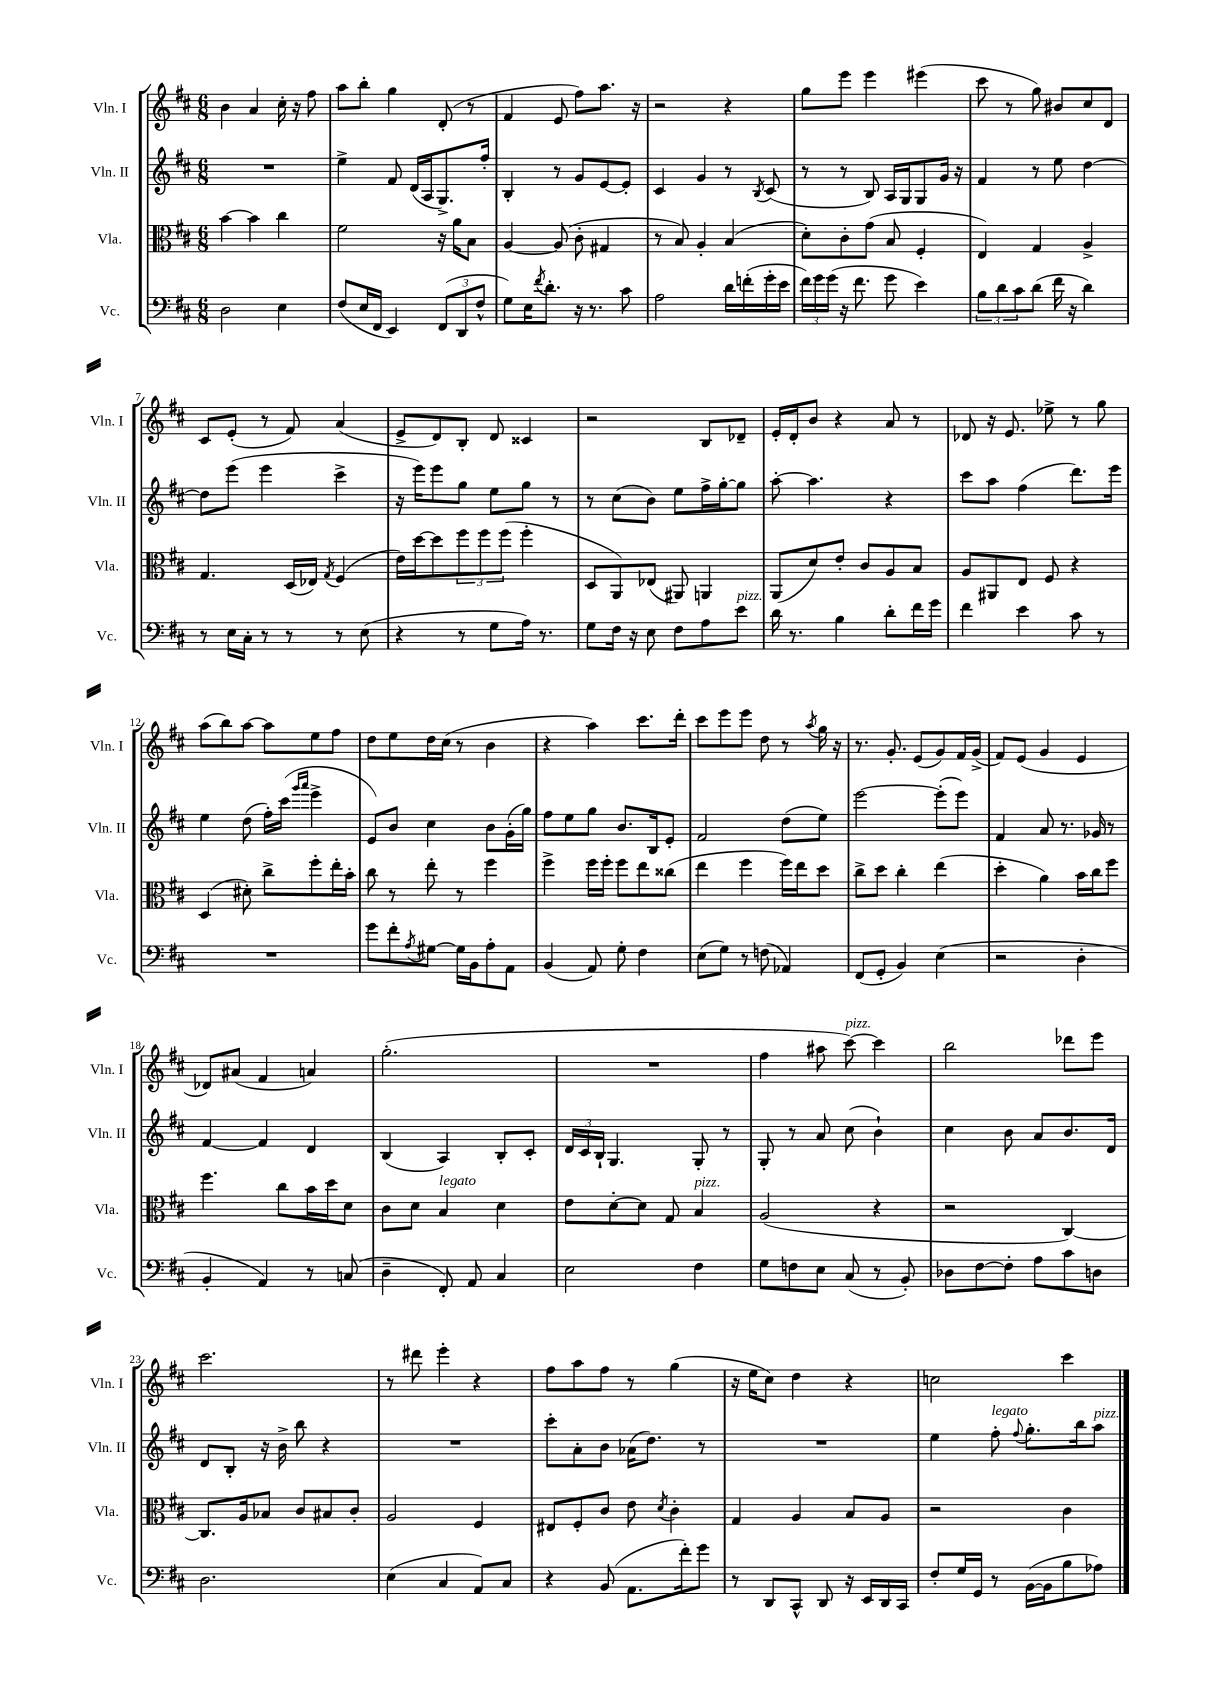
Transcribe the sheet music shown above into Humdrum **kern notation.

**kern	**kern	**kern	**kern
*part4	*part3	*part2	*part1
*staff4	*staff3	*staff2	*staff1
*I"Vc.	*I"Vla.	*I"Vln. II	*I"Vln. I
*I'Vc.	*I'Vla.	*I'Vln. II	*I'Vln. I
*clefF4	*clefC3	*clefG2	*clefG2
*k[f#c#]	*k[f#c#]	*k[f#c#]	*k[f#c#]
*M6/8	*M6/8	*M6/8	*M6/8
=1	=1	=1	=1
2D\	[4b\	2.r	4b\
.	4b\]	.	4a/
4E\	4cc#\	.	16cc#'\
.	.	.	16r
.	.	.	8ff#\
=2	=2	=2	=2
(8F#/L	2f#\	4ee^\	8aa\L
16E/L	.	.	8bb'\J
16FF#/JJ	.	.	.
4EE/)	.	8f#/	4gg\
.	.	(16d/LL	.
.	.	16A/J	.
(12FF#/L	16r	8.G^/)	(8d'/
.	16a\KL	.	.
12DD/	.	.	.
.	8B\J	.	8r
12F#^^/J	.	.	.
.	.	16ff#'/Jk	.
=3	=3	=3	=3
8G\L)	[4A/	4B'/	4f#/
16E\K	.	.	.
8qf#/	.	.	.
8.d'\J	.	.	.
.	(8A/]	8r	8e/
16r	8c#'\	8g/L	8ff#\L)
8.r	.	.	.
.	4G#X/	[8e/	8.aa\J
8c#\	.	8e'/J]	.
.	.	.	16r
=4	=4	=4	=4
2A\	8r	4c#/	2r
.	8B/)	.	.
.	4A'/	4g/	.
16d\LL	(4B/	8r	4r
(16fn'\	.	.	.
.	.	8qB/	.
16g'\	.	(8c#/	.
16e\JJ	.	.	.
=5	=5	=5	=5
24f#\LL)	8d'\L)	8r	8gg\L
24g\	.	.	.
(24g\JJ	.	.	.
16r	8c#'\	8r	8eee\J
8.f#\	.	.	.
.	(8g\J	8B/)	4eee\
8g\	8B/	16A/LL	.
.	.	16G/J	.
4e\)	4F#'/	8G/	(4eee#X\
.	.	16g/Jk	.
.	.	16r	.
=6	=6	=6	=6
12B\L	4E/)	4f#/	8ccc#\
12d\	.	.	.
.	.	.	8r
12c#\	.	.	.
(8d\J	4G/	8r	8gg\)
16f#\	.	8ee\	8b#X/L
16r	.	.	.
4d\)	4A^/	[4dd\	8cc#/
.	.	.	8d/J
!!LO:LB:g=z
=7	=7	=7	=7
8r	4.G/	8dd\L]	8c#/L
16E\LL	.	(8eee\J	(8e'/J
16C#'\JJ	.	.	.
8r	.	4eee\	8r
8r	(16D/LL	.	8f#/)
.	16E-X/JJ)	.	.
.	8qG/	.	.
8r	(4F#/	4ccc#^\	(4a/
(8E\	.	.	.
=8	=8	=8	=8
4r	16e\LL)	16r	8e^/L
.	[16dd\J	16eee\KL)	.
.	8dd\]	8eee\	8d/)
8r	12ff#\	8gg\J	8B'/J
.	12ff#\	.	.
8G\L	.	8ee\L	8d/
.	(12ff#\J	.	.
16A\Jk)	4ff#'\	8gg\J	4c##X/
8.r	.	.	.
.	.	8r	.
=9	=9	=9	=9
8G\L	8D/L	8r	2r
16F#\Jk	8AA/)	(8cc#\L	.
16r	.	.	.
8E\	(8E-X/J	8b\J)	.
8F#\L	8AA#X/)	8ee\L	.
8A\	4AAn/	16ff#^\L	8B/L
.	.	[16gg'\J	.
!LO:TX:a:i:t=pizz.	!	!	!
8e\J	.	8gg\J]	8d-X~/J
=10	=10	=10	=10
16d\	(8AA/L	[8aa'\	16e'/LL
8.r	.	.	16d'/J
.	8d/)	4.aa\]	8b/J
4B\	8e'/J	.	4r
.	8c#/L	.	.
8d'\L	8A/	4r	8a/
16f#\L	8B/J	.	8r
16g\JJ	.	.	.
=11	=11	=11	=11
4f#\	8A/L	8ccc#\L	8d-X/
.	8AA#X/	8aa\J	16r
.	.	.	8.e/
4e\	8E/J	(4ff#\	.
.	8F#/	.	8ee-X^\
8c#\	4r	8.ddd\L)	8r
8r	.	.	8gg\
.	.	16eee\Jk	.
!!LO:LB:g=z
=12	=12	=12	=12
2.r	(4D/	4ee\	(8aa\L
.	.	.	8bb\)
.	8d#X'\)	(8dd\	[8aa\J
.	8cc#^\L	16ff#'\LL)	8aa\L]
.	.	(16ccc#\JJ	.
.	.	16qqggg/LL	.
.	.	16qqaaa/JJ	.
.	8ff#'\	4eee^\	8ee\
.	16ee'\L	.	8ff#\J
.	16b'\JJ	.	.
=13	=13	=13	=13
8g\L	8cc#\	8e/L)	8dd\L
8f#'\	8r	8b/J	8ee\
8qA/	.	.	.
[8G#X\J	8ee'\	4cc#\	16dd\L
.	.	.	(16cc#\JJ
16G#\LL]	8r	.	8r
16BB\J	.	.	.
8A'\	4ff#\	8b\L	4b\
8AA\J	.	(16g'\L	.
.	.	16gg\JJ)	.
=14	=14	=14	=14
(4BB/	4ff#^\	8ff#\L	4r
.	.	8ee\	.
8AA/)	16ff#\LL	8gg\J	4aa\)
.	16ff#'\JJ	.	.
8G'\	8ff#\L	8.b/L	.
4F#\	8ee\	.	8.ccc#\L
.	.	16B/k	.
.	(8cc##X\J	8e'/J	.
.	.	.	16ddd'\Jk
=15	=15	=15	=15
(8E\L	4ee\	2f#/	8ccc#\L
8G\J)	.	.	8eee\
8r	4ff#\	.	8eee\J
(8Fn\	.	.	8dd\
4AA-X/)	16ff#\LL)	(8dd\L	8r
.	16ee\J	.	.
.	.	.	8qaa/
.	8dd\J	8ee\J)	16gg\
.	.	.	16r
=16	=16	=16	=16
(8FF#/L	8cc#^\L	[2eee\	8.r
8GG'/J	8dd\J	.	.
.	.	.	8.g'/
4BB/)	4cc#'\	.	.
.	.	.	(8e/L
(4E\	(4ee\	(8eee'\L]	8g/)
.	.	8eee\J)	16f#/L
.	.	.	(16g^/JJ
=17	=17	=17	=17
2r	4dd'\	4f#/	8f#/L)
.	.	.	(8e/J
.	4a\)	8a/	4g/
.	.	8.r	.
4D'\	16b\LL	.	4e/
.	16cc#\J	16g-X/	.
.	8ff#\J	8r	.
!!LO:LB:g=z
=18	=18	=18	=18
4BB'/	4.ff#\	[4f#/	8d-X/L)
.	.	.	(8a#X/J
4AA/)	.	4f#/]	4f#/
.	8cc#\L	.	.
8r	16b\L	4d/	4an/)
.	16dd\J	.	.
(8Cn/	8d\J	.	.
=19	=19	=19	=19
4D~\	8c#\L	(4B/	(2.gg'\
.	8d\J	.	.
!	!LO:TX:a:i:t=legato	!	!
8FF#'/)	4B/	4A/)	.
8AA/	.	.	.
4C#/	4d\	8B'/L	.
.	.	8c#'/J	.
=20	=20	=20	=20
2E\	8e\L	24d/LL	2.r
.	.	24c#/	.
.	.	24B`/JJ	.
.	[8d'\	4.G/	.
.	8d\J]	.	.
.	8G/	.	.
!	!LO:TX:a:i:t=pizz.	!	!
4F#\	4B/	8G'/	.
.	.	8r	.
=21	=21	=21	=21
8G\L	(2A/	8G'/	4ff#\
8Fn\	.	8r	.
8E\J	.	8a/	8aa#X\
!	!	!	!LO:TX:a:i:t=pizz.
(8C#/	.	(8cc#\	[8ccc#\)
8r	4r	4b`\)	4ccc#\]
8BB'/)	.	.	.
=22	=22	=22	=22
8D-X\L	2r	4cc#\	2bb\
[8F#\	.	.	.
8F#'\J]	.	8b\	.
8A\L	.	8a/L	.
8c#\	[4C#/)	8.b/	8ddd-X\L
8Dn\J	.	.	8eee\J
.	.	16d/Jk	.
!!LO:LB:g=z
=23	=23	=23	=23
2.D\	8.C#/L]	8d/L	2.ccc#\
.	.	8B'/J	.
.	16A/k	.	.
.	8B-X/J	16r	.
.	.	16b^\	.
.	8c#/L	8bb\	.
.	8B#X/	4r	.
.	8c#'/J	.	.
=24	=24	=24	=24
(4E\	2A/	2.r	8r
.	.	.	8ddd#X\
4C#/	.	.	4eee'\
8AA/L)	4F#/	.	4r
8C#/J	.	.	.
=25	=25	=25	=25
4r	8E#X/L	8ccc#'\L	8ff#\L
.	8F#'/	8a'\	8aa\
(8BB/	8c#/J	8b\J	8ff#\J
8.AA\L	8e\	(16a-X\KL	8r
.	.	8.dd\J)	.
.	8qd/	.	.
.	4c#'\	.	(4gg\
16f#'\k)	.	.	.
8g\J	.	8r	.
=26	=26	=26	=26
8r	4G/	2.r	16r
.	.	.	16ee\KL
8DD/L	.	.	8cc#\J)
8CC#^^/J	4A/	.	4dd\
8DD/	.	.	.
16r	8B/L	.	4r
16EE/LL	.	.	.
16DD/	8A/J	.	.
16CC#/JJ	.	.	.
=27	=27	=27	=27
8F#'/L	2r	4ee\	2ccn\
16G/L	.	.	.
16GG/JJ	.	.	.
!	!	!LO:TX:a:i:t=legato	!
8r	.	8ff#'\	.
.	.	8qqff#/	.
([16BB\LL	.	8.gg'\L	.
16BB\J]	.	.	.
8B\	4c#\	.	4ccc#\
.	.	16bb\k	.
!	!	!LO:TX:a:i:t=pizz.	!
8A-X\J)	.	8aa\J	.
==	==	==	==
*-	*-	*-	*-
